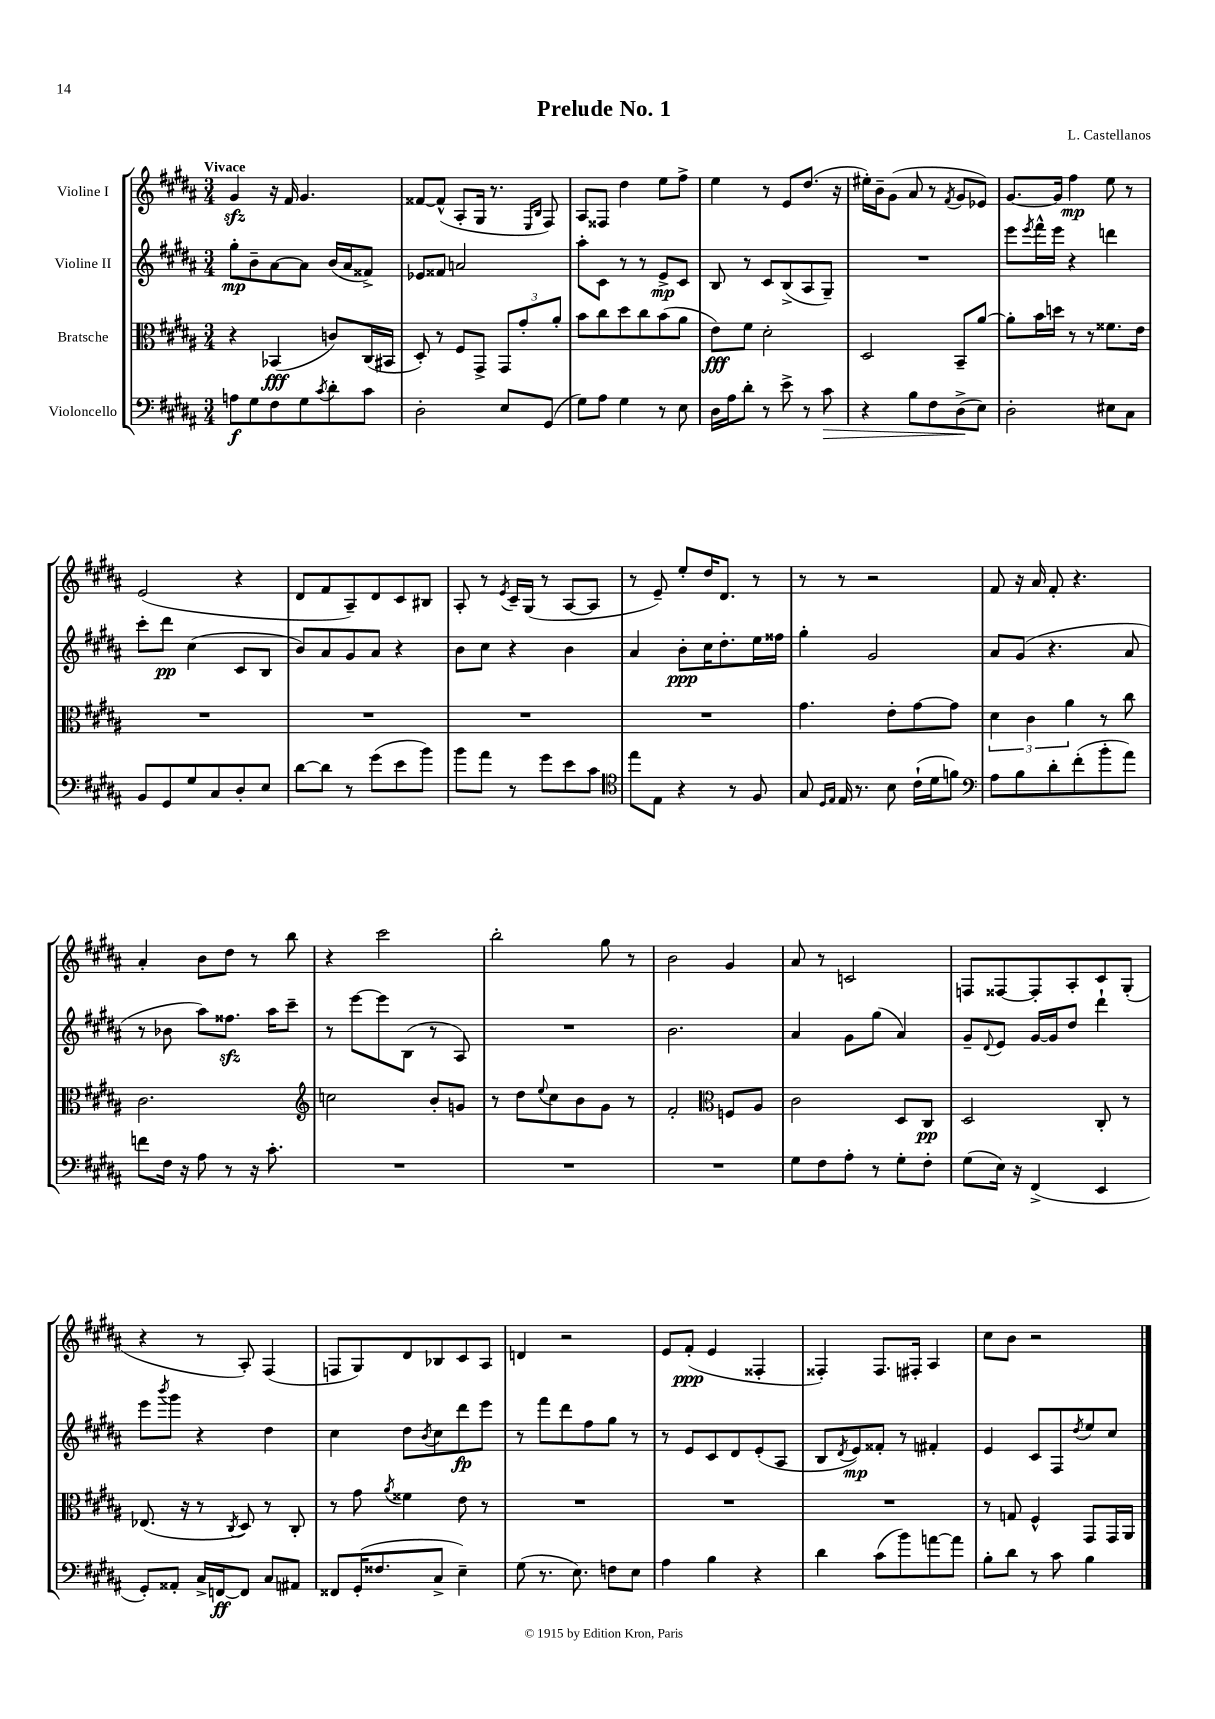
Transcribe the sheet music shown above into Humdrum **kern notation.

**kern	**kern	**kern	**kern
*staff4	*staff3	*staff2	*staff1
*clefF4	*clefC3	*clefG2	*clefG2
*k[f#c#g#d#a#]	*k[f#c#g#d#a#]	*k[f#c#g#d#a#]	*k[f#c#g#d#a#]
*M3/4	*M3/4	*M3/4	*M3/4
8A	4r	8gg#'	4g#
8G#	.	8b~	.
8F#	(4BB-	[8a#	16r
.	.	.	16f#
8G#	.	8a#]	4.g#
8qc#	.	.	.
8d#'	8c)	(16b	.
.	.	16a#	.
8c#	(16C#	8f##^)	.
.	16BB#	.	.
=	=	=	=
2D#'	8D#')	8e-	[8f##
.	8r	8f##	(8f##^^]
.	8F#	2a	8A#'
.	8GG#^	.	16G#
.	.	.	8.r
8E	12GG#	.	.
.	12g#'	.	.
.	.	.	16qqE
.	.	.	16qqB
(8GG#	.	.	8F#)
.	12a#'	.	.
=	=	=	=
8G#)	8b	8aa#'	8A#
8A#	8cc#	8c#	8F##
4G#	8dd#	8r	4dd#
.	8cc#	8r	.
8r	(8b	8e^	8ee
8E	8a#	8c#	8ff#^
=	=	=	=
16D#	8e)	8B	4ee
16A#	.	.	.
8d#'	8f#	8r	.
8r	2d#'	8c#	8r
8e^	.	(8B^	8e
8r	.	8A#	(8.dd#
8c#	.	8G#~)	.
.	.	.	16r
=	=	=	=
4r	2D#	2.r	16ee#')
.	.	.	16b~
.	.	.	(8g#
8B	.	.	8a#
8F#	.	.	8r
.	.	.	8qf#
(8D#^	8BB~	.	8g#
8E)	[8a#	.	8e-)
=	=	=	=
2D#'	8a#']	8eee	[8.g#
.	.	8qeee	.
.	16b	16fff#^^	.
.	16dd	16eee	16g#]
.	8r	4r	4ff#
.	8r	.	.
8E#	8.f##	4ddd	8ee
8C#	.	.	8r
.	16e	.	.
=	=	=	=
8BB	2.r	8ccc#'	(2e
8GG#	.	8ddd#	.
8G#	.	(4cc#	.
8C#	.	.	.
8D#'	.	8c#	4r
8E	.	8B	.
=	=	=	=
[8d#	2.r	8b)	8d#
8d#]	.	8a#	8f#
8r	.	8g#	8A#~)
(8g#	.	8a#	8d#
8e	.	4r	8c#
8b)	.	.	8B#
=	=	=	=
8b	2.r	8b	8A#'
8a#	.	8cc#	8r
.	.	.	8qe
8r	.	4r	16c#~
.	.	.	(16G#
8g#	.	.	8r
8e	.	4b	[8A#
8c#	.	.	8A#]
=	=	=	=
*clefC4	*	*	*
8ee	2.r	4a#	8r
8E	.	.	8e~)
4r	.	8b'	8ee'
.	.	16cc#	16dd#
.	.	8.dd#'	8.d#
8r	.	.	.
8F#	.	16ee	8r
.	.	16ff##	.
=	=	=	=
8G#	4.g#	4gg#'	8r
16qqD#	.	.	.
16qqE	.	.	.
16E	.	.	8r
8.r	.	.	.
.	.	2g#	2r
8B	8e'	.	.
(16c#`	[8g#	.	.
16d#	.	.	.
8f)	8g#]	.	.
=	=	=	=
*clefF4	*	*	*
8A#	6d#	8a#	8f#
8B	.	(8g#	16r
.	6c#	.	.
.	.	.	16a#
8d#'	.	4.r	8f#'
.	6a#	.	.
(8f#'	.	.	4.r
8b'	8r	.	.
8a#)	8cc#	8a#	.
=	=	=	=
8f	2.c#	8r	4a#'
16F#	.	8b-	.
16r	.	.	.
8A#	.	8aa#)	8b
8r	.	8.ff##	8dd#
16r	.	.	8r
8.c#'	.	16aa#	.
.	.	8ccc#~	8bb
=	=	=	=
*	*clefG2	*	*
2.r	2cc	8r	4r
.	.	[8eee	.
.	.	8eee]	2ccc#
.	.	(8B	.
.	8b'	8r	.
.	8g	8A#)	.
=	=	=	=
2.r	8r	2.r	2bb'
.	8dd#	.	.
.	8qqee	.	.
.	8cc#	.	.
.	8b	.	.
.	8g#	.	8gg#
.	8r	.	8r
=	=	=	=
2.r	2f#'	2.b	2b
*	*clefC3	*	*
.	8F	.	4g#
.	8A#	.	.
=	=	=	=
8G#	2c#	4a#	8a#
8F#	.	.	8r
8A#'	.	8g#	2c
8r	.	(8gg#	.
8G#'	8D#	4a#)	.
8F#'	8C#	.	.
=	=	=	=
(8G#	2D#	8g#~	8F
.	.	8qqd#	.
16E)	.	8e	[8F##
16r	.	.	.
(4FF#^	.	[16g#	8F##']
.	.	16g#]	.
.	.	8dd#	8A#'
4EE	8C#'	4ddd#`	8c#
.	8r	.	(8G#'
=	=	=	=
8GG#')	(8.E-	8eee	4r
.	.	8qbbb	.
8AA##'	.	8ggg#	.
.	16r	.	.
16C#^	8r	4r	8r
[16FF	.	.	.
.	8qC#	.	.
8FF]	8D#)	.	8A#')
8C#	8r	4dd#	(4F#
8AA#	8C#'	.	.
=	=	=	=
8FF##	8r	4cc#	8F
(16GG#'	8g#	.	8G#)
8.F##	.	.	.
.	8qa#	.	.
.	4f##	8dd#	8d#
.	.	8qb	.
8C#^	.	8cc#	8B-
4E~)	8e	8ddd#	8c#
.	8r	8eee	8A#
=	=	=	=
(8G#	2.r	8r	4d
8.r	.	8fff#	.
.	.	8ddd#	2r
8.E)	.	.	.
.	.	8ff#	.
8F	.	8gg#	.
8E	.	8r	.
=	=	=	=
4A#	2.r	8r	8e
.	.	8e	(8f#'
4B	.	8c#	4e
.	.	8d#	.
4r	.	(8e'	4F##'
.	.	8A#	.
=	=	=	=
4d#	2.r	8B	4F##')
.	.	8qd#	.
.	.	8e)	.
(8c#	.	8f##'	8.F##
8b)	.	8r	.
.	.	.	16F#'
[8a	.	4f#'	4A#
8a]	.	.	.
=	=	=	=
8B'	8r	4e	8cc#
8d#	8G	.	8b
8r	4F#^^	8c#	2r
8c#	.	8F#	.
.	.	8qdd#	.
4B	8GG#	8ee	.
.	16GG#	8cc#	.
.	16AA#	.	.
==	==	==	==
*-	*-	*-	*-
